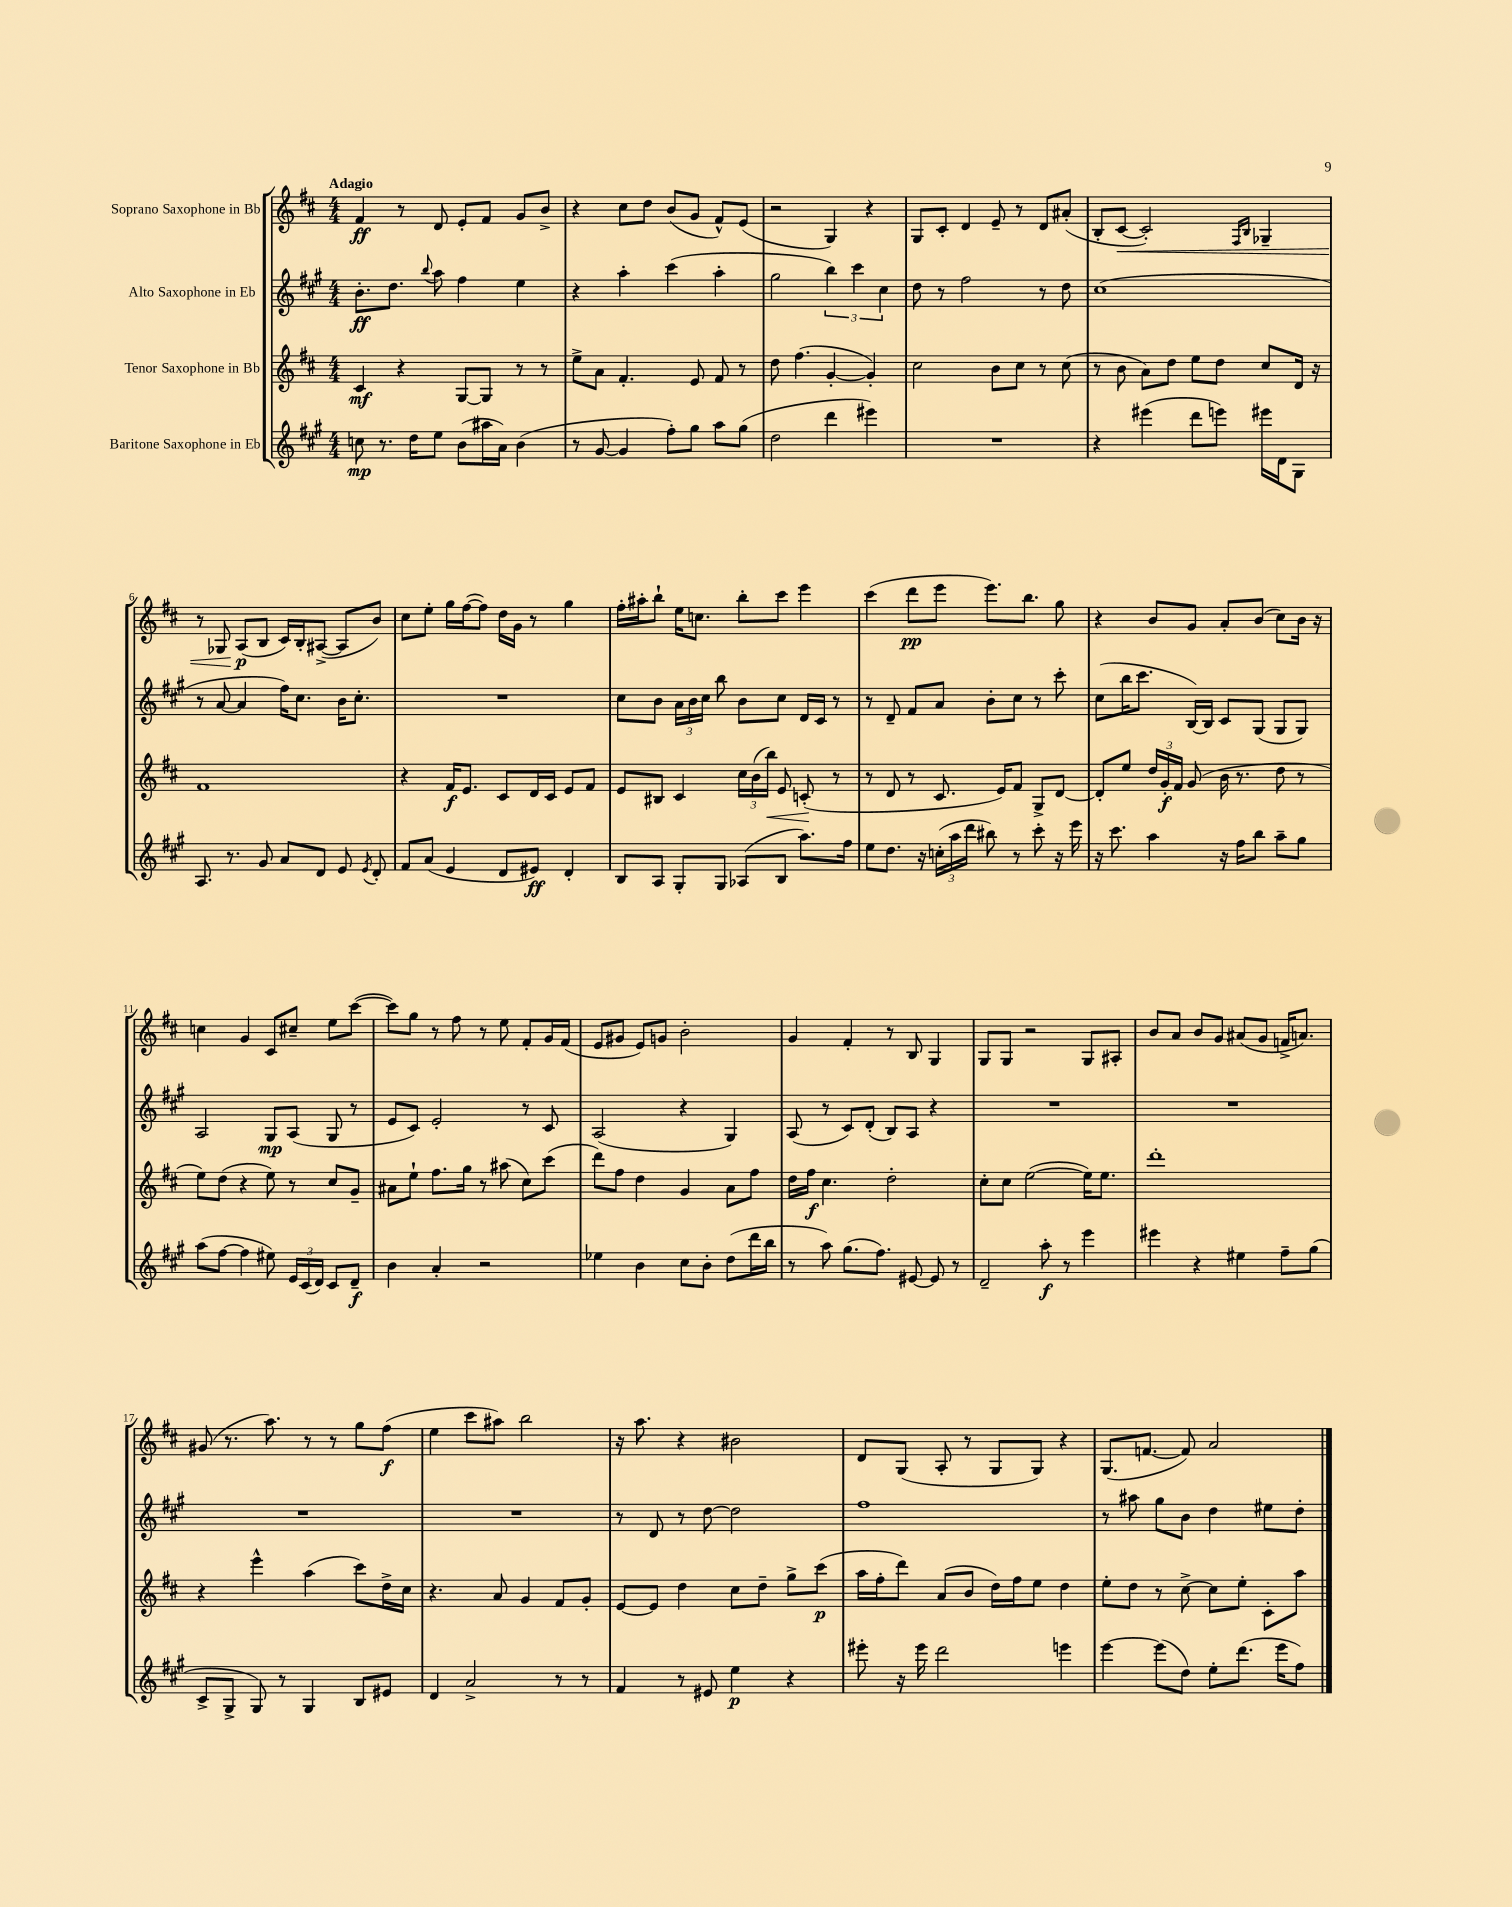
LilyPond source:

<<
\new StaffGroup <<
\new Staff = "s0" \with { instrumentName = "Soprano Saxophone in Bb" } {
    \clef treble \key d \major \numericTimeSignature \time 4/4 \tempo "Adagio"
    \autoBeamOff fis'4\ff r8 d'8 e'8[-. fis'8] g'8[ b'8]-> |
    r4 cis''8[ d''8] b'8[( g'8] fis'8[-^) e'8]( |
    r2 g4) r4 |
    g8[ cis'8]-. d'4 e'8-- r8 d'8[ ais'8]-.( |
    b8[-. cis'8]~\< cis'2-.) \grace { fis16[ b16] } ges4-- |
    r8 ges8 a8[\p\!( b8] cis'16[) b16-. ais8]~->( ais8[ b'8]) |
    cis''8[ e''8]-. g''16[ fis''16~( fis''8]) d''16[ g'16] r8 g''4 |
    fis''16[-. ais''16-. b''8]-! e''16[ c''8.] b''8[-. cis'''8] e'''4 |
    cis'''4( d'''8[\pp e'''8] e'''8.[) b''8.] g''8 |
    r4 b'8[ g'8] a'8[-. b'8]( cis''8[) b'16] r16 |
    c''4 g'4 cis'8[ cis''8]-- e''8[ cis'''8]~( |
    cis'''8[) g''8] r8 fis''8 r8 e''8 fis'8[-. g'16 fis'16]( |
    e'8[ gis'8] e'8[) g'8] b'2-. |
    g'4 fis'4-. r8 b8 g4 |
    g8[ g8] r2 g8[ ais8]-. |
    b'8[ a'8] b'8[ g'8] ais'8[( g'8] f'16[-> a'8.]) |
    gis'8( r8. a''8.) r8 r8 g''8[ fis''8]\f( |
    e''4 cis'''8[ ais''8]) b''2 |
    r16 a''8. r4 bis'2 |
    d'8[ g8]( a8-. r8 g8[ g8]) r4 |
    g8.[( f'8.]~ f'8) a'2 \bar "|." |
}
\new Staff = "s1" \with { instrumentName = "Alto Saxophone in Eb" } {
    \clef treble \key a \major \numericTimeSignature \time 4/4
    \autoBeamOff b'8.[-.\ff d''8.] \appoggiatura { b''8 } a''8 fis''4 e''4 |
    r4 a''4-. cis'''4( a''4-. |
    gis''2 \tuplet 3/2 { b''4) cis'''4 cis''4 } |
    d''8 r8 fis''2 r8 d''8 |
    cis''1( |
    r8 a'8~ a'4 fis''16[) cis''8.] b'16[ cis''8.]-. |
    R1 |
    cis''8[ b'8] \tuplet 3/2 { a'16[ b'16 cis''16] } b''8 b'8[ cis''8] d'16[ cis'16] r8 |
    r8 d'8-- fis'8[ a'8] b'8[-. cis''8] r8 cis'''8-. |
    cis''8[( b''16 cis'''8.] b16[~) b16] cis'8[ gis8]( gis8[ gis8]) |
    a2 gis8[\mp a8]( gis8 r8 |
    e'8[ cis'8]) e'2-. r8 cis'8 |
    a2( r4 gis4) |
    a8( r8 cis'8[) d'8]-.( b8[) a8] r4 |
    R1 |
    R1 |
    R1 |
    R1 |
    r8 d'8 r8 d''8~ d''2 |
    fis''1 |
    r8 ais''8 gis''8[ b'8] d''4 eis''8[ d''8]-. \bar "|." |
}
\new Staff = "s2" \with { instrumentName = "Tenor Saxophone in Bb" } {
    \clef treble \key d \major \numericTimeSignature \time 4/4
    \autoBeamOff cis'4\mf r4 g8[~ g8] r8 r8 |
    e''8[-> a'8] fis'4.-. e'8 fis'8 r8 |
    d''8 fis''4.( g'4~-. g'4-.) |
    cis''2 b'8[ cis''8] r8 cis''8( |
    r8 b'8 a'8[) d''8] e''8[ d''8] cis''8[ d'16] r16 |
    fis'1 |
    r4 fis'16[\f e'8.] cis'8[ d'16 cis'16] e'8[ fis'8] |
    e'8[ bis8] cis'4 \tuplet 3/2 { cis''16[ b'16( b''16]\<) } e'8 c'8-.\!( r8 |
    r8 d'8 r8 cis'8. e'16[) fis'8] g8[-> d'8]~ |
    d'8[-. e''8] \tuplet 3/2 { d''16[ g'16-.\f fis'16] } g'8( b'16 r8. d''8 r8 |
    e''8[) d''8]( r4 e''8) r8 cis''8[ g'8]-- |
    ais'8[ e''8]-! fis''8.[ g''16] r8 ais''8( cis''8[) cis'''8]( |
    d'''8[) fis''8] d''4 g'4 a'8[ fis''8] |
    d''16[ fis''16]\f cis''4. d''2-. |
    cis''8[-. cis''8] e''2~( e''16[) e''8.] |
    d'''1-. |
    r4 e'''4-^ a''4( cis'''8[) d''16-> cis''16] |
    r4. a'8 g'4 fis'8[ g'8]-. |
    e'8[~ e'8] d''4 cis''8[ d''8]-- g''8[-> cis'''8]\p( |
    a''16[ fis''16-. d'''8]) a'8[( b'8] d''16[) fis''16 e''8] d''4 |
    e''8[-. d''8] r8 cis''8~-> cis''8[ e''8]-. cis'8[-. a''8] \bar "|." |
}
\new Staff = "s3" \with { instrumentName = "Baritone Saxophone in Eb" } {
    \clef treble \key a \major \numericTimeSignature \time 4/4
    \autoBeamOff c''8\mp r8. d''16[ e''8] b'8[( ais''16 a'16]) b'4( |
    r8 gis'8~ gis'4 fis''8[-.) gis''8] a''8[ gis''8]( |
    d''2 d'''4 eis'''4) |
    R1 |
    r4 eis'''4( d'''8[ e'''8]) eis'''16[ d'16 gis8] |
    a8. r8. gis'8 a'8[ d'8] e'8 \acciaccatura { e'8 } d'8-. |
    fis'8[ a'8]( e'4 d'8[ eis'8]\ff) d'4-. |
    b8[ a8] gis8[-. gis8] aes8[( b8] a''8.[) fis''16] |
    e''8[ d''8.] r16 \tuplet 3/2 { c''16[-.( a''16 d'''16] } bis''8) r8 cis'''8-. r16 e'''16 |
    r16 cis'''8. a''4 r16 fis''16[ b''8] a''8[-- gis''8] |
    a''8[( fis''8]~ fis''4 eis''8) \tuplet 3/2 { e'16[ cis'16( d'16]) } cis'8[ d'8]--\f |
    b'4 a'4-. r2 |
    ees''4 b'4 cis''8[ b'8]-. d''8[( d'''16 b''16] |
    r8 a''8) gis''8.[( fis''8.]) eis'8~ eis'8 r8 |
    d'2-- a''8-.\f r8 e'''4 |
    eis'''4 r4 eis''4 fis''8[-- gis''8]( |
    cis'8[-> gis8]-> gis8) r8 gis4 b8[ eis'8] |
    d'4 a'2-> r8 r8 |
    fis'4 r8 eis'8 e''4\p r4 |
    eis'''8-. r16 eis'''16 d'''2 e'''4 |
    e'''4~ e'''8[( d''8]) e''8[-. d'''8.]( e'''16[ fis''8]) \bar "|." |
}
>>
>>
